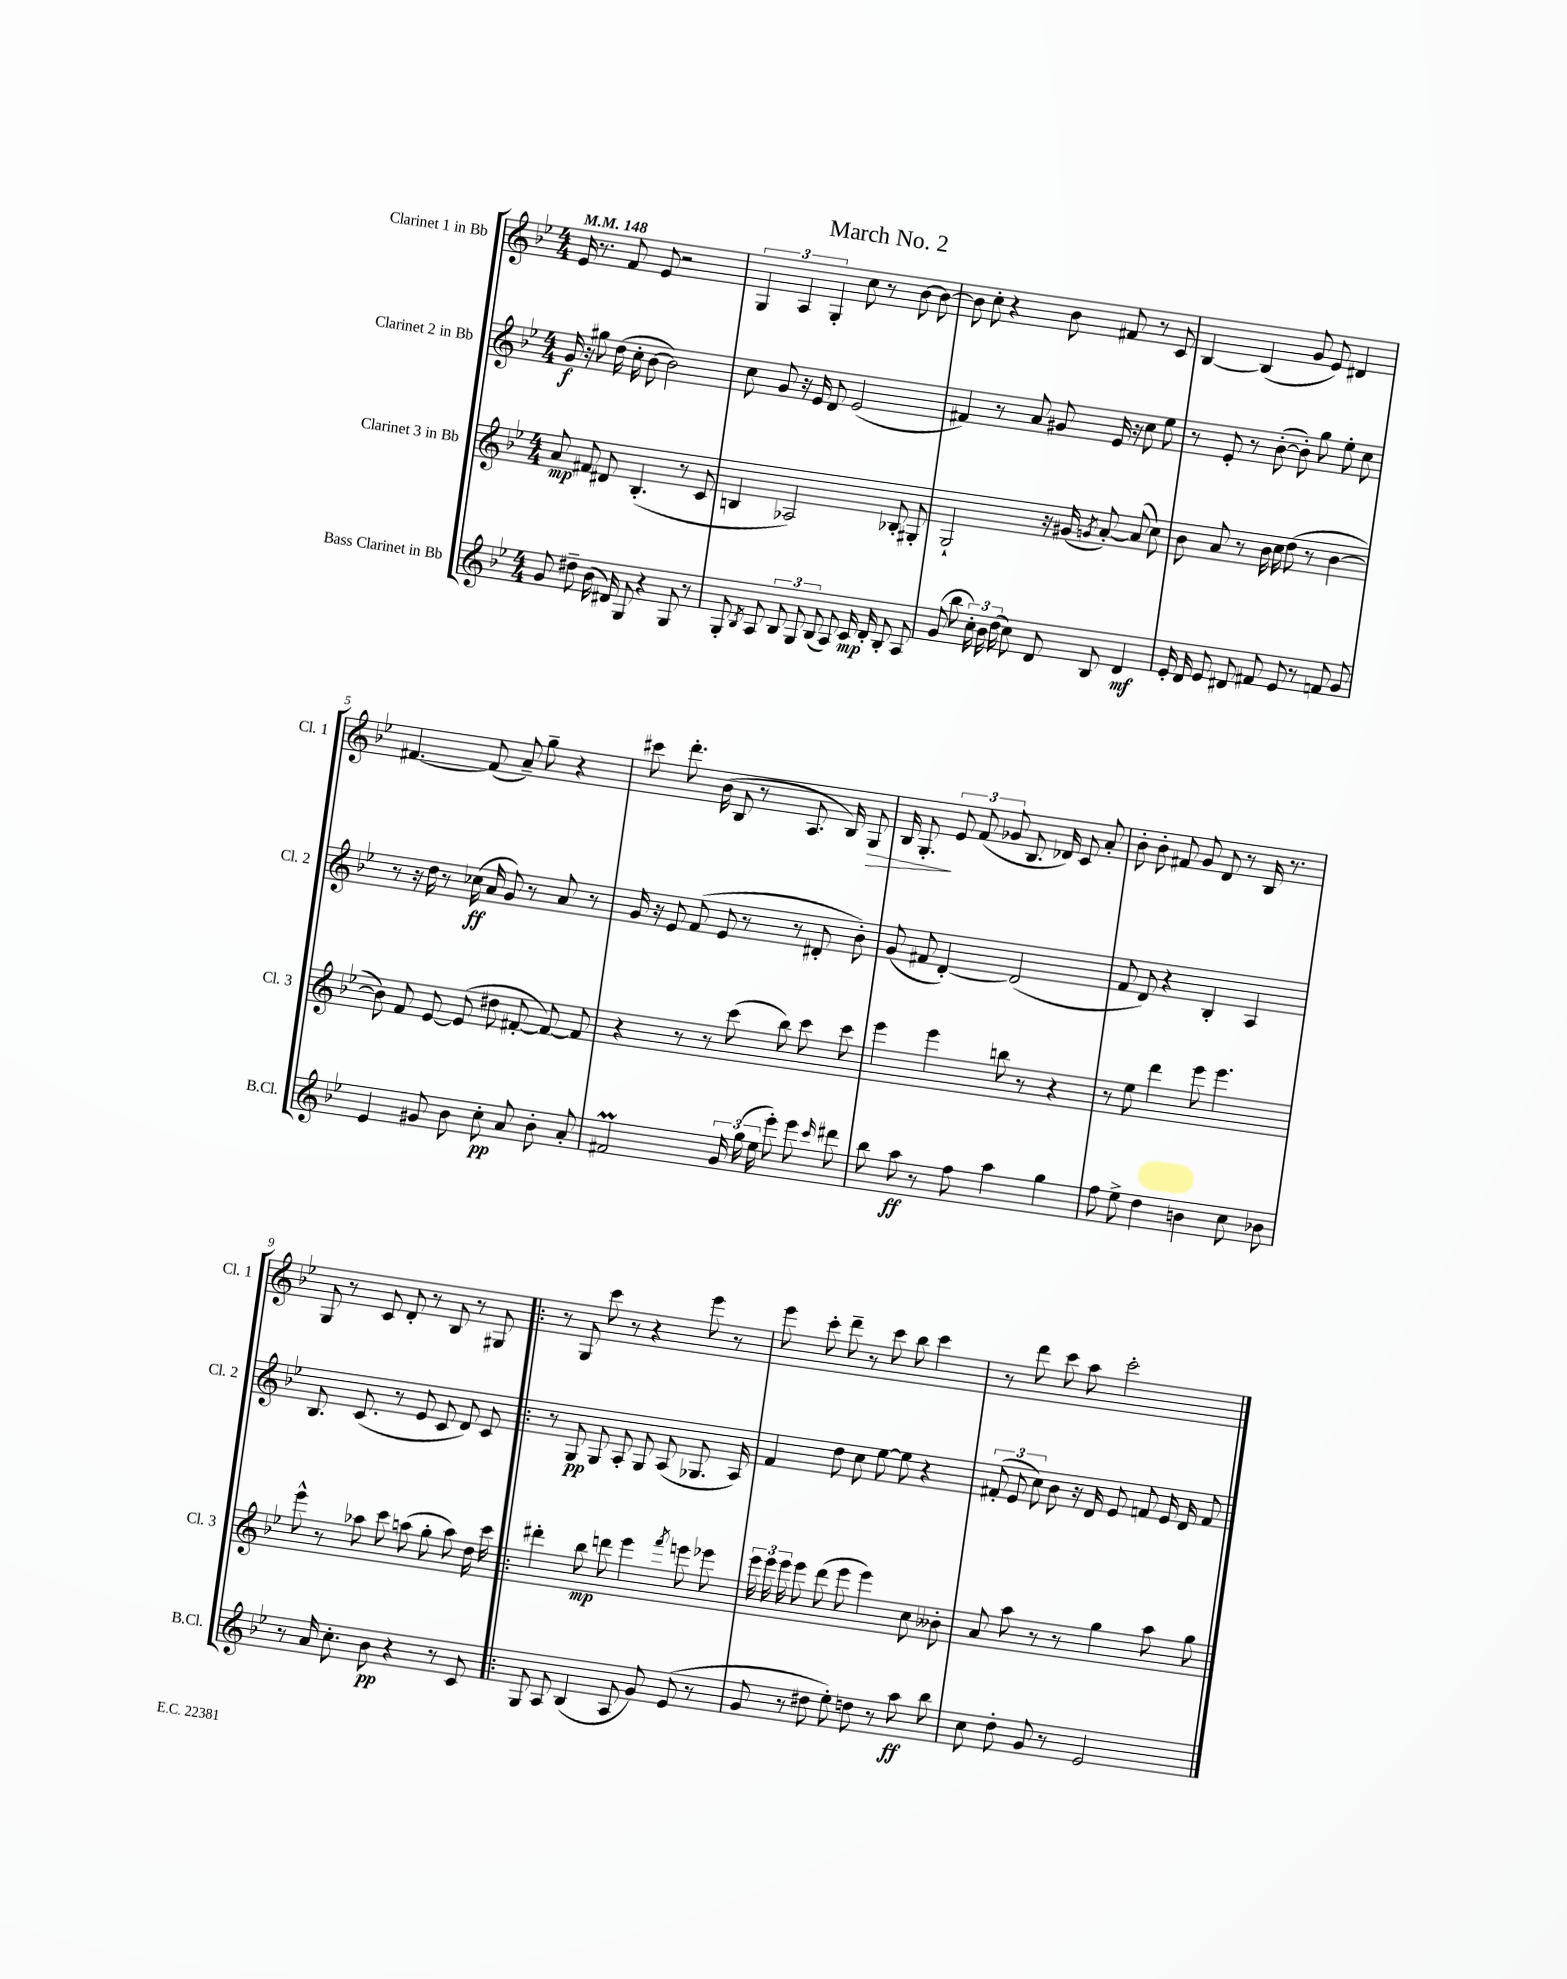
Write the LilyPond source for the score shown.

\header { title = "March No. 2" }
<<
\new StaffGroup <<
\new Staff = "s0" \with { instrumentName = "Clarinet 1 in Bb" shortInstrumentName = "Cl. 1" } {
    \clef treble \key bes \major \numericTimeSignature \time 4/4 \tempo 4 = 148
    \autoBeamOff ees'16 r8. f'8 ees'8 r2 |
    \tuplet 3/2 { g4 a4 g4-. } c''8 r8 bes'8~ bes'8~ |
    bes'8 c''8-. r4 bes'8 fis'8 r8 c'8 |
    bes4~ bes4( g'8 ees'8) dis'4 |
    fis'4.~ fis'8( a'8--) g''8-- r4 |
    cis'''8 d'''8.-. bes'16( bes8 r8 a8. bes16) g8\> |
    bes16 g8.-.\! \tuplet 3/2 { ees'8 f'8( ges'8 } bes8. des'16) c'8 a'8-. |
    bes'8-. bes'8-. fis'8 g'8 d'8 r8 bes16 r8. |
    g8 r8 c'8 d'8-. r8 bes8 r8 gis8 |
    \bar ".|:" r8 g8 c'''8 r8 r4 ees'''8 r8 |
    ees'''8 c'''8-. d'''8-- r8 c'''8 bes''8 c'''4 |
    r8 d'''8 c'''8 a''8 c'''2-. \bar "|." |
}
\new Staff = "s1" \with { instrumentName = "Clarinet 2 in Bb" shortInstrumentName = "Cl. 2" } {
    \clef treble \key bes \major \numericTimeSignature \time 4/4
    \autoBeamOff g'16\f r16 gis''8 d''16( c''16-. bes'8~ bes'2) |
    c''8 g'8 r16 ees'16 d'8 ees'2( |
    fis'4) r8 a'8 gis'8 ees'16 r16 c''8 ees''8 |
    r8 ees'8-. r8 bes'8~-.( bes'8-.) g''8 ees''8-. c''8 |
    r8 r16 d''16 r8 ces''16\ff( a'16 g'8) r8 a'8 r8 |
    g'16 r16 ees'8 f'8( ees'8 r8 r8 dis'8-. bes'8-.) |
    g'8( fis'8 d'4~-.) d'2( |
    f'8 d'8) r4 bes4-. a4 |
    bes8. c'8.( r8 ees'8 c'8 d'8) c'8 |
    \bar ".|:" r8 g8\pp g8 a8-. g8 a8( ges8. a16) |
    f'4 d''8 c''8 ees''8~ ees''8 r4 |
    \tuplet 3/2 { fis'8-.( ees'8 c''8) } bes'8 r16 d'16 ees'8 f'8 ees'16 d'16 f'8 \bar "|." |
}
\new Staff = "s2" \with { instrumentName = "Clarinet 3 in Bb" shortInstrumentName = "Cl. 3" } {
    \clef treble \key bes \major \numericTimeSignature \time 4/4
    \autoBeamOff a'8\mp fis'8 dis'8 bes4.-.( r8 c'8 |
    b4 aes2) bes8-. gis8-. |
    g2-! r16 gis'16( \acciaccatura { g'8 } a'8~-.) a'8( c''8) |
    bes'8 a'8 r8 bes'16 c''16 d''8( r8 bes'4~ |
    bes'8) f'8 ees'8~ ees'8( dis''8 fis'8~-. fis'8~) fis'8 |
    r4 r8 r8 c'''8( bes''8) c'''8 c'''8 |
    ees'''4 ees'''4 b''8 r8 r4 |
    r8 ees''8 d'''4 ees'''8 ees'''4. |
    ees'''8-^ r8 aes''8 c'''8 a''8( g''8-. a''8) d''16 c'''16 |
    \bar ".|:" dis'''4-. bes''8\mp d'''8 ees'''4 \acciaccatura { f'''8 } e'''8 ees'''8 |
    \tuplet 3/2 { ees'''16 ees'''16 ees'''16 } ees'''8 d'''8( ees'''8 ees'''4) c''8 beses'8-. |
    a'8 a''8 r8 r8 g''4 a''8 g''8 \bar "|." |
}
\new Staff = "s3" \with { instrumentName = "Bass Clarinet in Bb" shortInstrumentName = "B.Cl." } {
    \clef treble \key bes \major \numericTimeSignature \time 4/4
    \autoBeamOff g'8 dis''8-- bes'16( dis'16) g8 r4 g8 r8 |
    g8-. \acciaccatura { bes8 } a8 \tuplet 3/2 { bes8 g8 bes8( } a8) c'16\mp d'16-. bes8-. a8 |
    g'8( bes''8 \tuplet 3/2 { c''16-.) bes'16 d''16( } c''8) d'8 bes8 d'4\mf |
    ees'16-. d'16 ees'8 dis'8 fis'8 ees'8 r8 f'8 g'8 |
    ees'4 gis'8 bes'8 c''8-.\pp a'8 bes'8-. a'8-. |
    fis'2\prall \tuplet 3/2 { g'16 g''16( ees''16 } ees'''8-.) ees'''8 \grace { c'''16 } dis'''8 |
    bes''8 a''8\ff r8 f''8 a''4 g''4 |
    f''8 ees''8-> d''4 b'4 c''8 bes'8 |
    r8 a'16 c''8.-. bes'8\pp r4 r8 c'8 |
    \bar ".|:" g8 a8 bes4( a8 g'8) ees'8( r8 |
    g'8 r8 dis''8 ees''8-.) d''8 r8 a''8\ff bes''8 |
    c''8 d''8-. g'8 r8 ees'2 \bar "|." |
}
>>
>>
